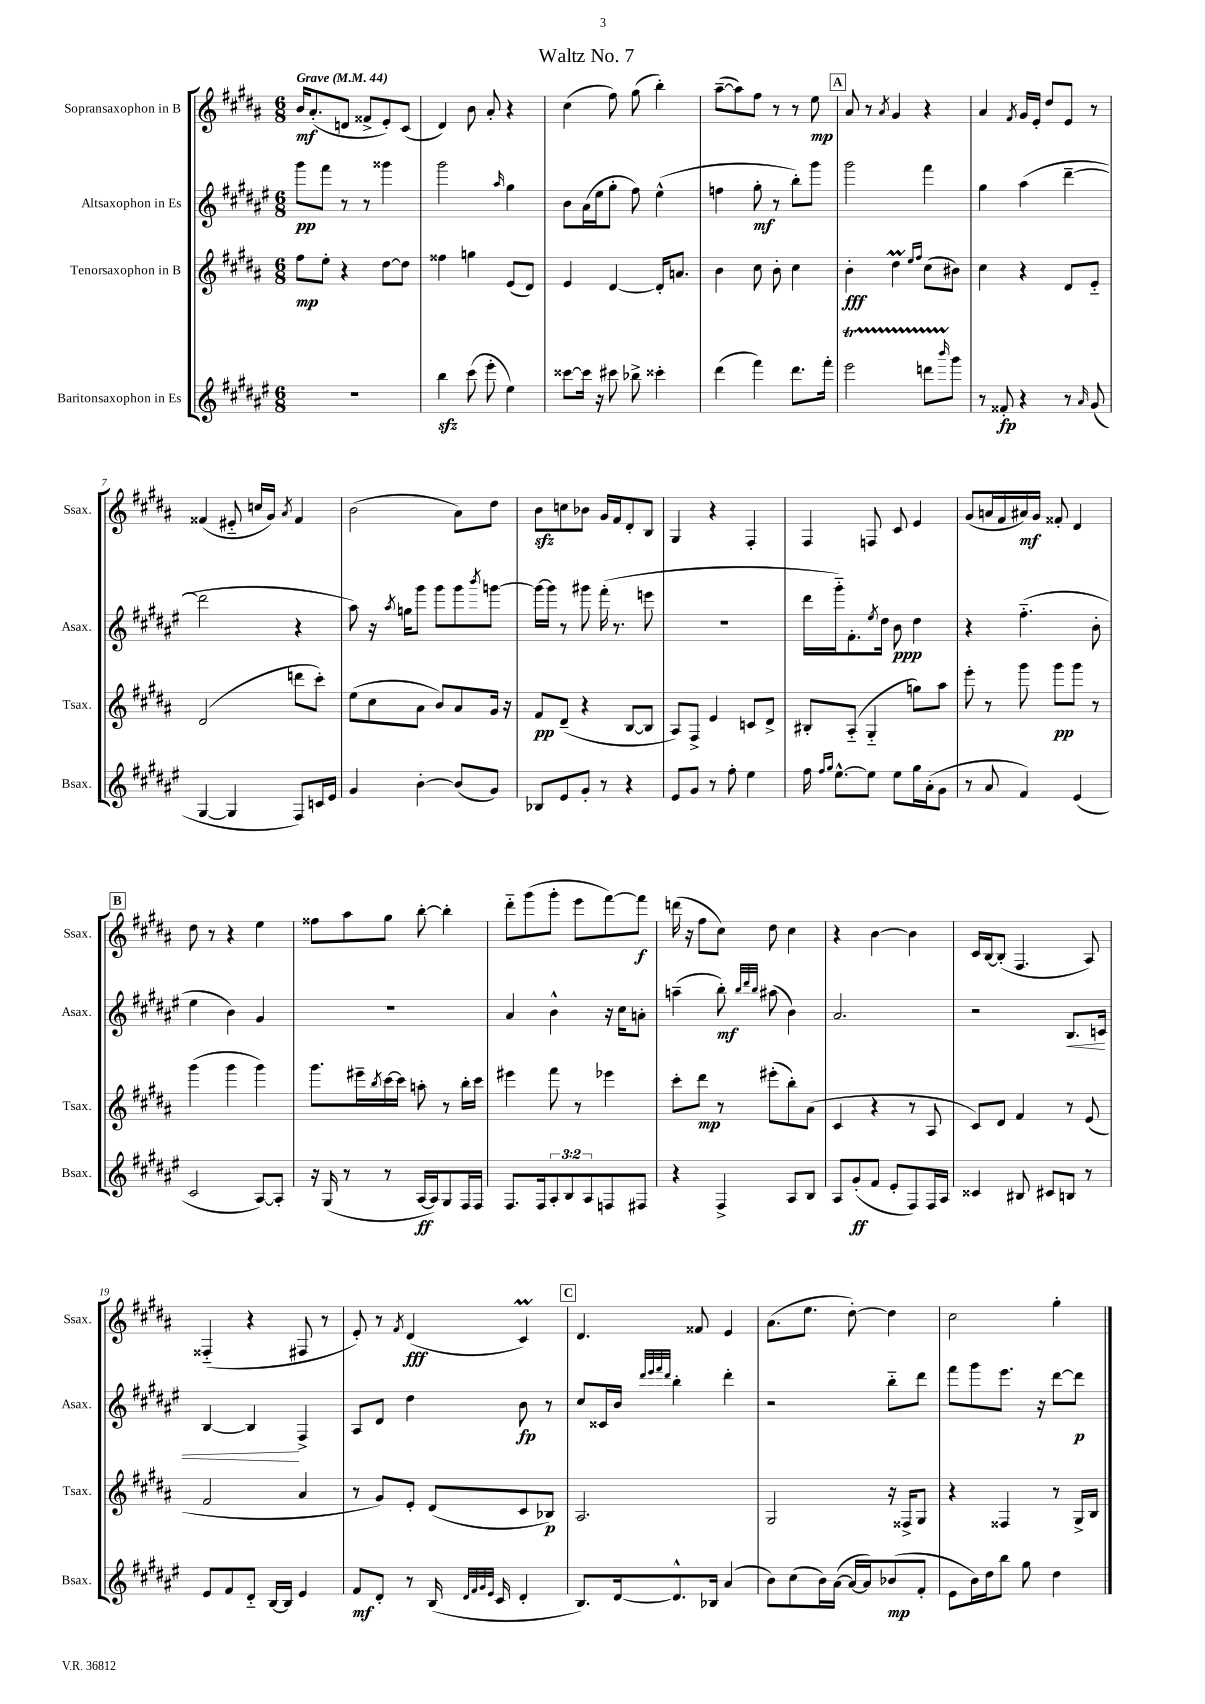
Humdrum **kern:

**kern	**dynam	**kern	**dynam	**kern	**dynam	**kern	**dynam
*part4	*part4	*part3	*part3	*part2	*part2	*part1	*part1
*staff4	*staff4	*staff3	*staff3	*staff2	*staff2	*staff1	*staff1
*I"Baritonsaxophon in Es	*	*I"Tenorsaxophon in B	*	*I"Altsaxophon in Es	*	*I"Sopransaxophon in B	*
*I'Bsax.	*	*I'Tsax.	*	*I'Asax.	*	*I'Ssax.	*
*clefG2	*	*clefG2	*	*clefG2	*	*clefG2	*
*k[f#c#g#d#a#e#]	*	*k[f#c#g#d#a#]	*	*k[f#c#g#d#a#e#]	*	*k[f#c#g#d#a#]	*
*M6/8	*	*M6/8	*	*M6/8	*	*M6/8	*
*MM44	*	*MM44	*	*MM44	*	*MM44	*
=1	=1	=1	=1	=1	=1	=1	=1
!	!	!	!	!	!	!LO:TX:a:B:t=Grave	!
2.r	.	8ff#\L	mp	8ggg#\L	pp	16b/KL	mf
.	.	.	.	.	.	(8.a#'/	.
.	.	8ee'\J	.	8fff#\J	.	.	.
.	.	4r	.	8r	.	8dn/J	.
.	.	.	.	8r	.	8f##X^/L	.
.	.	[8dd#\L	.	4ggg##X\	.	8e'/)	.
.	.	8dd#\J]	.	.	.	(8c#/J	.
=2	=2	=2	=2	=2	=2	=2	=2
4bbzz\	.	4ff##X\	.	2ggg#\	.	4d#/)	.
(8ccc#\	.	4ggn\	.	.	.	8b\	.
8eee#'\	.	.	.	.	.	8a#'/	.
.	.	.	.	16qqaa#/	.	.	.
4ee#\)	.	(8e/L	.	4gg#\	.	4r	.
.	.	8d#/J)	.	.	.	.	.
=3	=3	=3	=3	=3	=3	=3	=3
[8ccc##X\L	.	4e/	.	8b\L	.	(4cc#\	.
16ccc##\Jk]	.	.	.	(16a#\L	.	.	.
16r	.	.	.	16ee#\J	.	.	.
8ccc#X\	.	[4d#/	.	8gg#'\J	.	8ff#\)	.
8bb-X^\	.	.	.	8ff#\)	.	(8gg#\	.
4ccc##X'\	.	16d#'/KL]	.	(4ee#^^\	.	4bb'\)	.
.	.	8.an/J	.	.	.	.	.
=4	=4	=4	=4	=4	=4	=4	=4
(4ddd#\	.	4b\	.	4ffn\	.	([8aa#~\L	.
.	.	.	.	.	.	8aa#\])	.
4fff#\)	.	8cc#\	.	8gg#'\	mf	8ff#\J	.
.	.	8b'\	.	8r	.	8r	.
8.ddd#\L	.	4cc#\	.	8bb'\L)	.	8r	.
.	.	.	.	8ggg#\J	.	8ee\	mp
16fff#'\Jk	.	.	.	.	.	.	.
!!LO:REH:place=s1:t=A
=5	=5	=5	=5	=5	=5	=5	=5
2eee#t\	.	4b'\	fff	2ggg#\	.	8a#/	.
.	.	.	.	.	.	8r	.
.	.	.	.	.	.	8qa#/	.
.	.	4dd#m\	.	.	.	4g#/	.
.	.	16qqee/LL	.	.	.	.	.
.	.	16qqff#/JJ	.	.	.	.	.
8dddnTTT\L	.	(8cc#\L	.	4fff#\	.	4r	.
16qqbbb/	.	.	.	.	.	.	.
8ggg#\J	.	8b#X\J)	.	.	.	.	.
=6	=6	=6	=6	=6	=6	=6	=6
8r	.	4cc#\	.	4gg#\	.	4a#/	.
8f##X'/	fp	.	.	.	.	.	.
.	.	.	.	.	.	8qf#/	.
4r	.	4r	.	(4aa#\	.	16g#/LL	.
.	.	.	.	.	.	16e'/JJ	.
.	.	.	.	.	.	8dd#/L	.
8r	.	8d#/L	.	[4ddd#~\	.	8e/J	.
16qqa#/	.	.	.	.	.	.	.
(8g#/	.	8e/J	.	.	.	8r	.
!!LO:LB:g=z
=7	=7	=7	=7	=7	=7	=7	=7
[4G#/	.	(2d#/	.	2ddd#\]	.	(4f##X/	.
4G#/]	.	.	.	.	.	8e#X/	.
.	.	.	.	.	.	16ccn/LL	.
.	.	.	.	.	.	16g#/JJ)	.
.	.	.	.	.	.	8qa#/	.
8F#/L)	.	8dddn\L	.	4r	.	4f##/	.
16cn/L	.	8ccc#'\J)	.	.	.	.	.
16e#/JJ	.	.	.	.	.	.	.
=8	=8	=8	=8	=8	=8	=8	=8
4g#/	.	(8ee\L	.	8aa#\)	.	(2b\	.
.	.	8cc#\	.	16r	.	.	.
.	.	.	.	8qaa#/	.	.	.
.	.	.	.	16ggn\KL	.	.	.
[4b'\	.	8a#\J	.	8ggg#\J	.	.	.
.	.	8b/L)	.	8ggg#\L	.	.	.
(8b/L]	.	8a#/	.	8ggg#\	.	8a#\L)	.
.	.	.	.	8qbbb/	.	.	.
8g#/J)	.	16g#/Jk	.	[8gggn\J	.	8dd#\J	.
.	.	16r	.	.	.	.	.
=9	=9	=9	=9	=9	=9	=9	=9
8B-X/L	.	8f#/L	pp	16ggg\LL_	.	8bzz\L	.
.	.	.	.	16ggg\JJ]	.	.	.
8e#/	.	(8d#~/J	.	8r	.	8ccn\	.
8g#'/J	.	4r	.	8ggg#X\	.	8b-X\J	.
8r	.	.	.	(16fff#'\	.	16g#/LL	.
.	.	.	.	8.r	.	16f#/J	.
4r	.	[8B/L	.	.	.	8d#'/	.
.	.	8B/J]	.	8eeen\	.	8B/J	.
=10	=10	=10	=10	=10	=10	=10	=10
8e#/L	.	8A#/L)	.	2.r	.	4G#/	.
8g#/J	.	8F#^/J	.	.	.	.	.
8r	.	4e/	.	.	.	4r	.
8ff#'\	.	.	.	.	.	.	.
4ee#\	.	8cn/L	.	.	.	4F#'/	.
.	.	8d#^/J	.	.	.	.	.
=11	=11	=11	=11	=11	=11	=11	=11
16ff#\	.	8B#X'/L	.	16ddd#\LL	.	4F#/	.
16qqff#/LL	.	.	.	.	.	.	.
16qqgg#/JJ	.	.	.	.	.	.	.
[8.ee#^^\L	.	.	.	16ggg#\J)	.	.	.
.	.	(8A#/J	.	8.f#'\	.	.	.
8ee#\J]	.	4G#/	.	.	.	8Fn/	.
.	.	.	.	8qee#/	.	.	.
.	.	.	.	16dd#\Jk	.	.	.
8ee#\L	.	.	.	8b\	ppp	8c#/	.
16gg#\L	.	8ggn\L)	.	4dd#\	.	4e/	.
(16a#'\J	.	.	.	.	.	.	.
8g#\J	.	8aa#\J	.	.	.	.	.
=12	=12	=12	=12	=12	=12	=12	=12
8r	.	8eee'\	.	4r	.	(8g#/L	.
8a#/	.	8r	.	.	.	16an/L	.
.	.	.	.	.	.	16f#/	.
4f#/)	.	8ggg#\	.	(4.ff#\	.	16a#X/)	mf
.	.	.	.	.	.	16g#/JJ	.
.	.	8ggg#\L	pp	.	.	8f##X'/	.
(4e#/	.	8ggg#\J	.	.	.	4d#/	.
.	.	8r	.	8b'\	.	.	.
!!LO:LB:g=z
!!LO:REH:place=s1:t=B
=13	=13	=13	=13	=13	=13	=13	=13
2c#/	.	(4ggg#\	.	4ee#\	.	8dd#\	.
.	.	.	.	.	.	8r	.
.	.	4ggg#\	.	4b\)	.	4r	.
[8A#/L)	.	4ggg#\)	.	4g#/	.	4ee\	.
8A#'/J]	.	.	.	.	.	.	.
=14	=14	=14	=14	=14	=14	=14	=14
16r	.	8.ggg#\L	.	2.r	.	8ff##X\L	.
(16G#/	.	.	.	.	.	.	.
8r	.	.	.	.	.	8aa#\	.
.	.	16eee#X~\L	.	.	.	.	.
.	.	8qbb/	.	.	.	.	.
8r	.	[16ccc#\	.	.	.	8gg#\J	.
.	.	16ccc#\JJ]	.	.	.	.	.
[16A#/LL	ff	8aan'\	.	.	.	[8bb'\	.
16A#/J])	.	.	.	.	.	.	.
8G#/	.	8r	.	.	.	4bb'\]	.
16F#/L	.	16bb'\LL	.	.	.	.	.
16F#/JJ	.	16ccc#\JJ	.	.	.	.	.
=15	=15	=15	=15	=15	=15	=15	=15
8.F#/L	.	4eee#X\	.	4a#/	.	8ddd#\L	.
.	.	.	.	.	.	(8ggg#\	.
16F#/k	.	.	.	.	.	.	.
12A#'/	.	8fff#\	.	4b^^\	.	8ggg#'\J	.
12B/	.	.	.	.	.	.	.
.	.	8r	.	.	.	8eee\L	.
12A#/	.	.	.	.	.	.	.
8Fn/	.	4eee-X\	.	16r	.	[8fff#\)	.
.	.	.	.	16cc#\KL	.	.	.
8F#X/J	.	.	.	8an'\J	.	8fff#\J]	f
=16	=16	=16	=16	=16	=16	=16	=16
4r	.	8ccc#'\L	.	(4aan~\	.	(16dddn\	.
.	.	.	.	.	.	16r	.
.	.	8ddd#\J	mp	.	.	8ff#\L	.
4F#^/	.	8r	.	8bb'\)	mf	8cc#\J)	.
.	.	.	.	32qqbb/LLL	.	.	.
.	.	.	.	32qqddd#/	.	.	.
.	.	.	.	32qqbb/JJJ	.	.	.
.	.	(8eee#X'\L	.	(8aa#X\	.	8dd#\	.
8A#/L	.	8bb'\)	.	4b\)	.	4cc#\	.
8B/J	.	(8a#\J	.	.	.	.	.
=17	=17	=17	=17	=17	=17	=17	=17
8A#/L	.	4c#/	.	2.a#/	.	4r	.
(8g#'/	ff	.	.	.	.	.	.
8f#/J	.	4r	.	.	.	[4b\	.
8e#'/L	.	.	.	.	.	.	.
8F#/)	.	8r	.	.	.	4b\]	.
16F#/L	.	8A#/	.	.	.	.	.
16A#/JJ	.	.	.	.	.	.	.
=18	=18	=18	=18	=18	=18	=18	=18
4c##X/	.	8c#/L)	.	2r	.	16c#/LL	.
.	.	.	.	.	.	[16B/J	.
.	.	8d#/J	.	.	.	(8B'/J]	.
8B#X/	.	4f#/	.	.	.	4.F#/	.
8c#X/L	.	.	.	.	.	.	.
!	!	!	!	!	!LO:HP:b	!	!
8Bn/J	.	8r	.	8.B/L	<	.	.
8r	.	(8e/	.	.	.	8A#/)	.
.	.	.	.	16cn/Jk	.	.	.
!!LO:LB:g=z
=19	=19	=19	=19	=19	=19	=19	=19
8e#/L	.	2f#/	.	[4B/	.	(4F##X/	.
8f#/	.	.	.	.	.	.	.
8d#/J	.	.	.	4B/]	.	4r	.
[16B/LL	.	.	.	.	.	.	.
16B/JJ]	.	.	.	.	.	.	.
4e#/	.	4a#/	.	4F#^/	[	8F#X/	.
.	.	.	.	.	.	8r	.
=20	=20	=20	=20	=20	=20	=20	=20
8f#/L	mf	8r	.	8A#/L	.	8e'/)	.
8d#'/J	.	8g#/L)	.	8d#/J	.	8r	.
.	.	.	.	.	.	8qf#/	.
8r	.	8e'/J	.	4dd#\	.	(4d#/	fff
(16B/	.	(8d#/L	.	.	.	.	.
32qqd#/LLL	.	.	.	.	.	.	.
32qqf#/	.	.	.	.	.	.	.
32qqg#/	.	.	.	.	.	.	.
32qqe#/JJJ	.	.	.	.	.	.	.
16c#/	.	.	.	.	.	.	.
4d#'/	.	8c#/	.	8b\	fp	4c#M/)	.
.	.	8B-X/J)	p	8r	.	.	.
!!LO:REH:place=s1:t=C
=21	=21	=21	=21	=21	=21	=21	=21
8.B/L)	.	2.A#/	.	8cc#/L	.	4.d#/	.
.	.	.	.	16c##X/L	.	.	.
[16d#/k	.	.	.	16b/JJ	.	.	.
.	.	.	.	32qqddd#/LLL	.	.	.
.	.	.	.	32qqeee#/	.	.	.
.	.	.	.	32qqfff#/	.	.	.
.	.	.	.	32qqddd#/JJJ	.	.	.
8.d#^^/]	.	.	.	4bb'\	.	.	.
.	.	.	.	.	.	8f##X/	.
16B-X/Jk	.	.	.	.	.	.	.
(4a#/	.	.	.	4ddd#'\	.	4e/	.
=22	=22	=22	=22	=22	=22	=22	=22
8b\L)	.	2G#/	.	2r	.	(8.a#\L	.
(8cc#\	.	.	.	.	.	.	.
.	.	.	.	.	.	8.ee\J	.
16b\L)	.	.	.	.	.	.	.
([16a#\JJ	.	.	.	.	.	.	.
16a#/LL_	.	.	.	.	.	[8dd#'\)	.
16a#/J])	.	.	.	.	.	.	.
(8b-X/	mp	16r	.	8bb\L	.	4dd#\]	.
.	.	16F##X^/KL	.	.	.	.	.
8f#'/J	.	8G#/J	.	8ddd#\J	.	.	.
=23	=23	=23	=23	=23	=23	=23	=23
8e#\L	.	4r	.	8fff#\L	.	2cc#\	.
16b\L)	.	.	.	8ggg#\	.	.	.
16dd#\J	.	.	.	.	.	.	.
8bb\J	.	4F##X/	.	8.eee#\J	.	.	.
8gg#\	.	.	.	.	.	.	.
.	.	.	.	16r	.	.	.
4dd#\	.	8r	.	[8ddd#\L	.	4gg#'\	.
.	.	16G#^/LL	.	8ddd#\J]	p	.	.
.	.	16B/JJ	.	.	.	.	.
==	==	==	==	==	==	==	==
*-	*-	*-	*-	*-	*-	*-	*-
